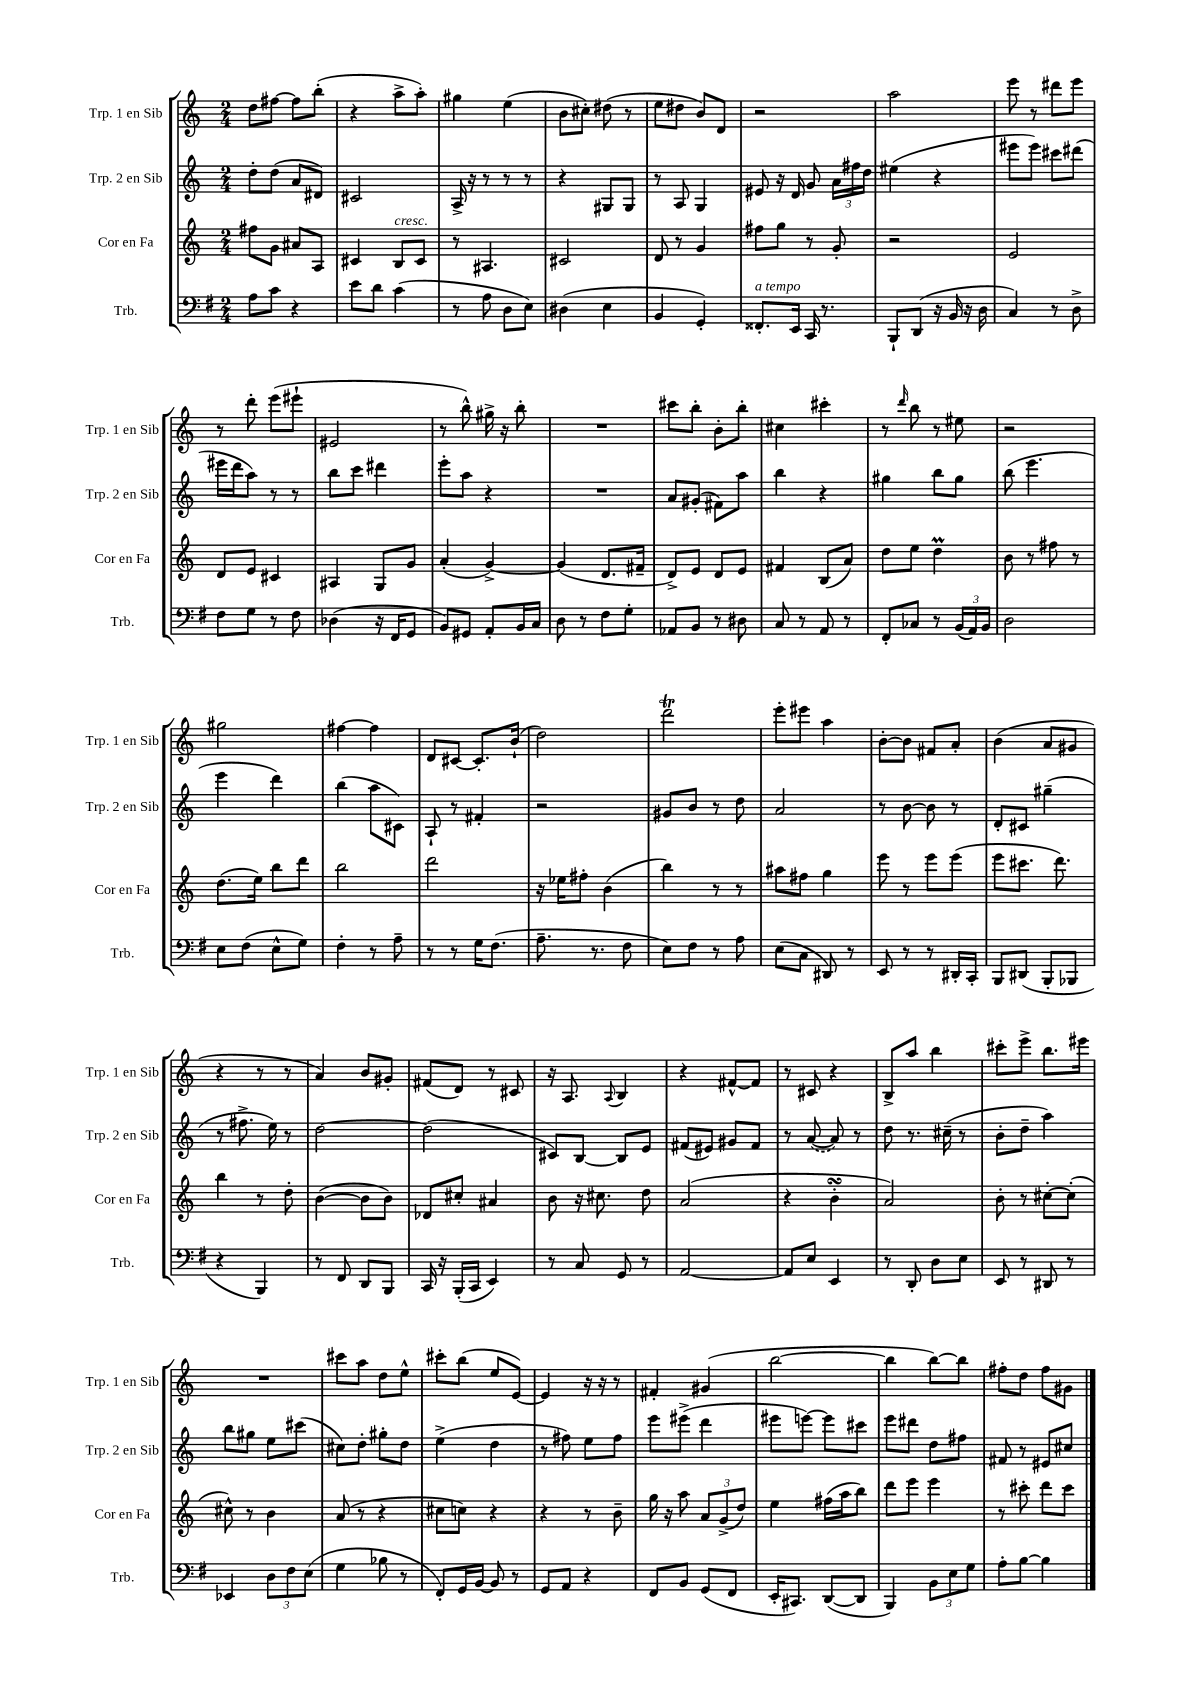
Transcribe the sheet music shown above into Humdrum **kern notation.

**kern	**kern	**kern	**kern
*part4	*part3	*part2	*part1
*staff4	*staff3	*staff2	*staff1
*I"Trb.	*I"Cor en Fa	*I"Trp. 2 en Sib	*I"Trp. 1 en Sib
*I'Trb.	*I'Cor en Fa	*I'Trp. 2 en Sib	*I'Trp. 1 en Sib
*clefF4	*clefG2	*clefG2	*clefG2
*k[f#]	*k[]	*k[]	*k[]
*M2/4	*M2/4	*M2/4	*M2/4
=18	=18	=18	=18
8A\L	8ff#X\L	8dd'\L	8dd\L
8c\J	8g\J	(8dd\J	[8ff#X\J
4r	8a#X/L	8a/L	8ff#\L]
.	8A/J	8d#X/J)	(8bb'\J
=19	=19	=19	=19
8e\L	4c#X/	2c#X/	4r
8d\J	.	.	.
!	!LO:TX:a:i:t=cresc.	!	!
(4c\	8B/L	.	8aa^\L
.	8c#/J	.	8aa'\J)
=20	=20	=20	=20
8r	8r	16A^/	4gg#X\
.	.	16r	.
8A\	4.A#X/	8r	.
8D\L	.	8r	(4ee\
8E\J)	.	8r	.
=21	=21	=21	=21
(4D#X\	2c#X/	4r	8b\L
.	.	.	8cc#X'\J)
4E\	.	8G#X/L	(8dd#X\
.	.	8G#/J	8r
=22	=22	=22	=22
4BB/	8d/	8r	8ee\L
.	8r	8A/	8dd#X\J
4GG'/)	4g/	4G/	8b/L)
.	.	.	8d/J
=23	=23	=23	=23
!LO:TX:a:i:t=a tempo	!	!	!
8.FF##X'/L	8ff#X\L	8e#X/	2r
.	8gg\J	16r	.
16EE/Jk	.	16d/	.
16CC/	8r	8g/	.
8.r	.	.	.
.	8g'/	24a\LL	.
.	.	24ff#X\	.
.	.	24dd\JJ	.
=24	=24	=24	=24
8BBB`/L	2r	(4ee#X\	2aa\
(8DD/J	.	.	.
16r	.	4r	.
16BB/	.	.	.
16r	.	.	.
16D\	.	.	.
=25	=25	=25	=25
4C/)	2e/	8eee#X\L	8eee\
.	.	8eee#\J)	8r
8r	.	8ccc#X\L	8ddd#X\L
8D^\	.	(8ddd#X\J	8eee\J
!!LO:LB:g=z
=26	=26	=26	=26
8F#\L	8d/L	16eee#X\LL	8r
.	.	16ddd\J	.
8G\J	8e/J	8aa\J)	8ddd'\
8r	4c#X/	8r	(8eee\L
8F#\	.	8r	8eee#X`\J
=27	=27	=27	=27
(4D-X\	4A#X/	8bb\L	2e#X/
.	.	8ccc\J	.
16r	8G/L	4ddd#X\	.
16FF#/KL	.	.	.
8GG/J	8g/J	.	.
=28	=28	=28	=28
8BB/L)	(4a'/	8eee'\L	8r
8GG#X/J	.	8aa\J	8bb^^\)
8AA'/L	[4g^/)	4r	16gg#X^\
.	.	.	16r
16BB/L	.	.	8bb'\
16C/JJ	.	.	.
=29	=29	=29	=29
8D\	(4g/]	2r	2r
8r	.	.	.
8F#\L	8.d/L	.	.
8G'\J	.	.	.
.	16f#X~/Jk	.	.
=30	=30	=30	=30
8AA-X/L	8d^/L)	8a/L	8ccc#X\L
8BB/J	8e/J	(8g#X'/J	8bb'\J
8r	8d/L	8f#X\L)	8b'\L
8D#X\	8e/J	8aa\J	8bb'\J
=31	=31	=31	=31
8C/	4f#X/	4bb\	4cc#X\
8r	.	.	.
8AA/	(8B/L	4r	4ccc#X'\
8r	8a/J)	.	.
=32	=32	=32	=32
8FF#'/L	8dd\L	4gg#X\	8r
.	.	.	16qqddd/
8C-X/J	8ee\J	.	8bb\
8r	4ddM\	8bb\L	8r
(24BB/LL	.	8gg#\J	8ee#X\
24AA/)	.	.	.
24BB/JJ	.	.	.
=33	=33	=33	=33
2D\	8b\	(8bb\	2r
.	8r	4.eee\	.
.	8ff#X\	.	.
.	8r	.	.
!!LO:LB:g=z
=34	=34	=34	=34
8E\L	(8.dd\L	4eee\	2gg#X\
(8F#\J	.	.	.
.	16ee\Jk)	.	.
8E^^\L	8bb\L	4ddd\)	.
8G\J)	8ddd\J	.	.
=35	=35	=35	=35
4F#'\	2bb\	(4bb\	[4ff#X\
8r	.	8aa\L	4ff#\]
8A~\	.	8c#X\J)	.
=36	=36	=36	=36
8r	2ddd\	8A`/	8d/L
8r	.	8r	[8c#X/J
16G\KL	.	4f#X'/	8.c#'/L]
(8.F#\J	.	.	.
.	.	.	(16b`/Jk
=37	=37	=37	=37
8.A~\	16r	2r	2dd\)
.	16ee-X\KL	.	.
.	8ff#X'\J	.	.
8.r	.	.	.
.	(4b\	.	.
8F#\	.	.	.
=38	=38	=38	=38
8E\L)	4bb\)	8g#X/L	2dddT\
8F#\J	.	8b/J	.
8r	8r	8r	.
8A\	8r	8dd\	.
=39	=39	=39	=39
(8E\L	8aa#X\L	2a/	8eee'\L
8C\J	8ff#X\J	.	8eee#X\J
8DD#X/)	4gg\	.	4aa\
8r	.	.	.
=40	=40	=40	=40
8EE/	8eee\	8r	[8b'\L
8r	8r	[8b\	8b\J]
8r	8eee\L	8b\]	8f#X/L
16DD#X'/LL	(8eee\J	8r	8a'/J
16CC'/JJ	.	.	.
=41	=41	=41	=41
8BBB/L	8eee\L	8d'/L	(4b\
(8DD#X/J	8.ccc#X\J	8c#X/J	.
8BBB'/L	.	(4gg#X~\	8a/L
.	8.ddd\)	.	.
8BBB-X/J	.	.	8g#X/J
!!LO:LB:g=z
=42	=42	=42	=42
4r	4bb\	8r	4r
.	.	8.ff#X^\	.
4BBB/)	8r	.	8r
.	.	16ee\)	.
.	8dd'\	8r	8r
=43	=43	=43	=43
8r	([4b\	[2dd\	4a/)
8FF#/	.	.	.
8DD/L	8b\L]	.	8b/L
8BBB/J	8b\J)	.	8g#X'/J
=44	=44	=44	=44
16CC/	8d-X/L	(2dd\]	(8f#X/L
16r	.	.	.
(16BBB'/LL	8cc#X'/J	.	8d/J)
16CC/JJ	.	.	.
4EE/)	4a#X/	.	8r
.	.	.	8c#X/
=45	=45	=45	=45
8r	8b\	8c#X/L)	16r
.	.	.	8.A/
8C/	16r	[8B/J	.
.	8.cc#X\	.	.
.	.	.	8qqA/
8GG/	.	8B/L]	4B/
8r	8dd\	8e/J	.
=46	=46	=46	=46
[2AA/	(2a/	(8f#X/L	4r
.	.	8e#X/J)	.
.	.	8g#X/L	[8f#X^^/L
.	.	8f#/J	8f#/J]
=47	=47	=47	=47
8AA/L]	4r	8r	8r
8E/J	.	([8a/	8c#X/
4EE/	4bsSsS'\	8a/])	4r
.	.	8r	.
=48	=48	=48	=48
8r	2a/)	8dd\	8B^/L
8DD'/	.	8.r	8aa/J
8D\L	.	.	4bb\
.	.	(16cc#X~\	.
8E\J	.	8r	.
=49	=49	=49	=49
8EE/	8b'\	8b'\L	8ccc#X'\L
8r	8r	8dd~\J	8eee^\J
8DD#X/	[8cc#X'\L	4aa\)	8.bb\L
8r	(8cc#'\J]	.	.
.	.	.	16eee#X\Jk
!!LO:LB:g=z
=50	=50	=50	=50
4EE-X/	8cc#X^^\)	8bb\L	2r
.	8r	8gg#X\J	.
12D\L	4b\	8ee\L	.
12F#\	.	.	.
.	.	(8ccc#X\J	.
(12E\J	.	.	.
=51	=51	=51	=51
4G\	(8a/	8cc#X\L)	8ccc#X\L
.	8r	8dd'\J	8aa\J
8B-X\	4r	8gg#X'\L	8dd\L
8r	.	8dd\J	8ee^^\J
=52	=52	=52	=52
8FF#'/L)	8cc#X\L	(4ee^\	8ccc#X'\L
16GG/L	8ccn\J)	.	(8bb\J
[16BB/JJ	.	.	.
8BB/]	4r	4dd\	8ee/L
8r	.	.	[8e/J)
=53	=53	=53	=53
8GG/L	4r	8r	4e/]
8AA/J	.	8ff#X\)	.
4r	8r	8ee\L	16r
.	.	.	16r
.	8b~\	8ff#\J	8r
=54	=54	=54	=54
8FF#/L	16gg\	8eee\L	4f#X'/
.	16r	.	.
8BB/J	8aa\	(8eee#X^\J	.
(8GG/L	12a/L	4ddd\	(4g#X/
.	(12g^/	.	.
8FF#/J	.	.	.
.	12dd/J)	.	.
=55	=55	=55	=55
16EE'/KL	4ee\	8eee#X\L	[2bb\
8.CC#X/J)	.	.	.
.	.	[8eeen\J)	.
([8DD/L	(16ff#X\LL	8eee\L]	.
.	16aa\J	.	.
8DD/J]	8bb\J)	8ccc#X\J	.
=56	=56	=56	=56
4BBB/)	8ddd\L	8eee\L	4bb\]
.	8eee\J	8ddd#X\J	.
12BB\L	4eee\	8dd\L	[8bb\L)
12E\	.	.	.
.	.	8ff#X\J	8bb\J]
12G\J	.	.	.
=57	=57	=57	=57
8A'\L	8r	8f#X/	8ff#X'\L
[8B\J	8ccc#X'\	8r	8dd\J
4B\]	8ddd\L	8e#X/L	8ff#\L
.	8ccc#\J	8cc#X/J	8g#X\J
==	==	==	==
*-	*-	*-	*-
